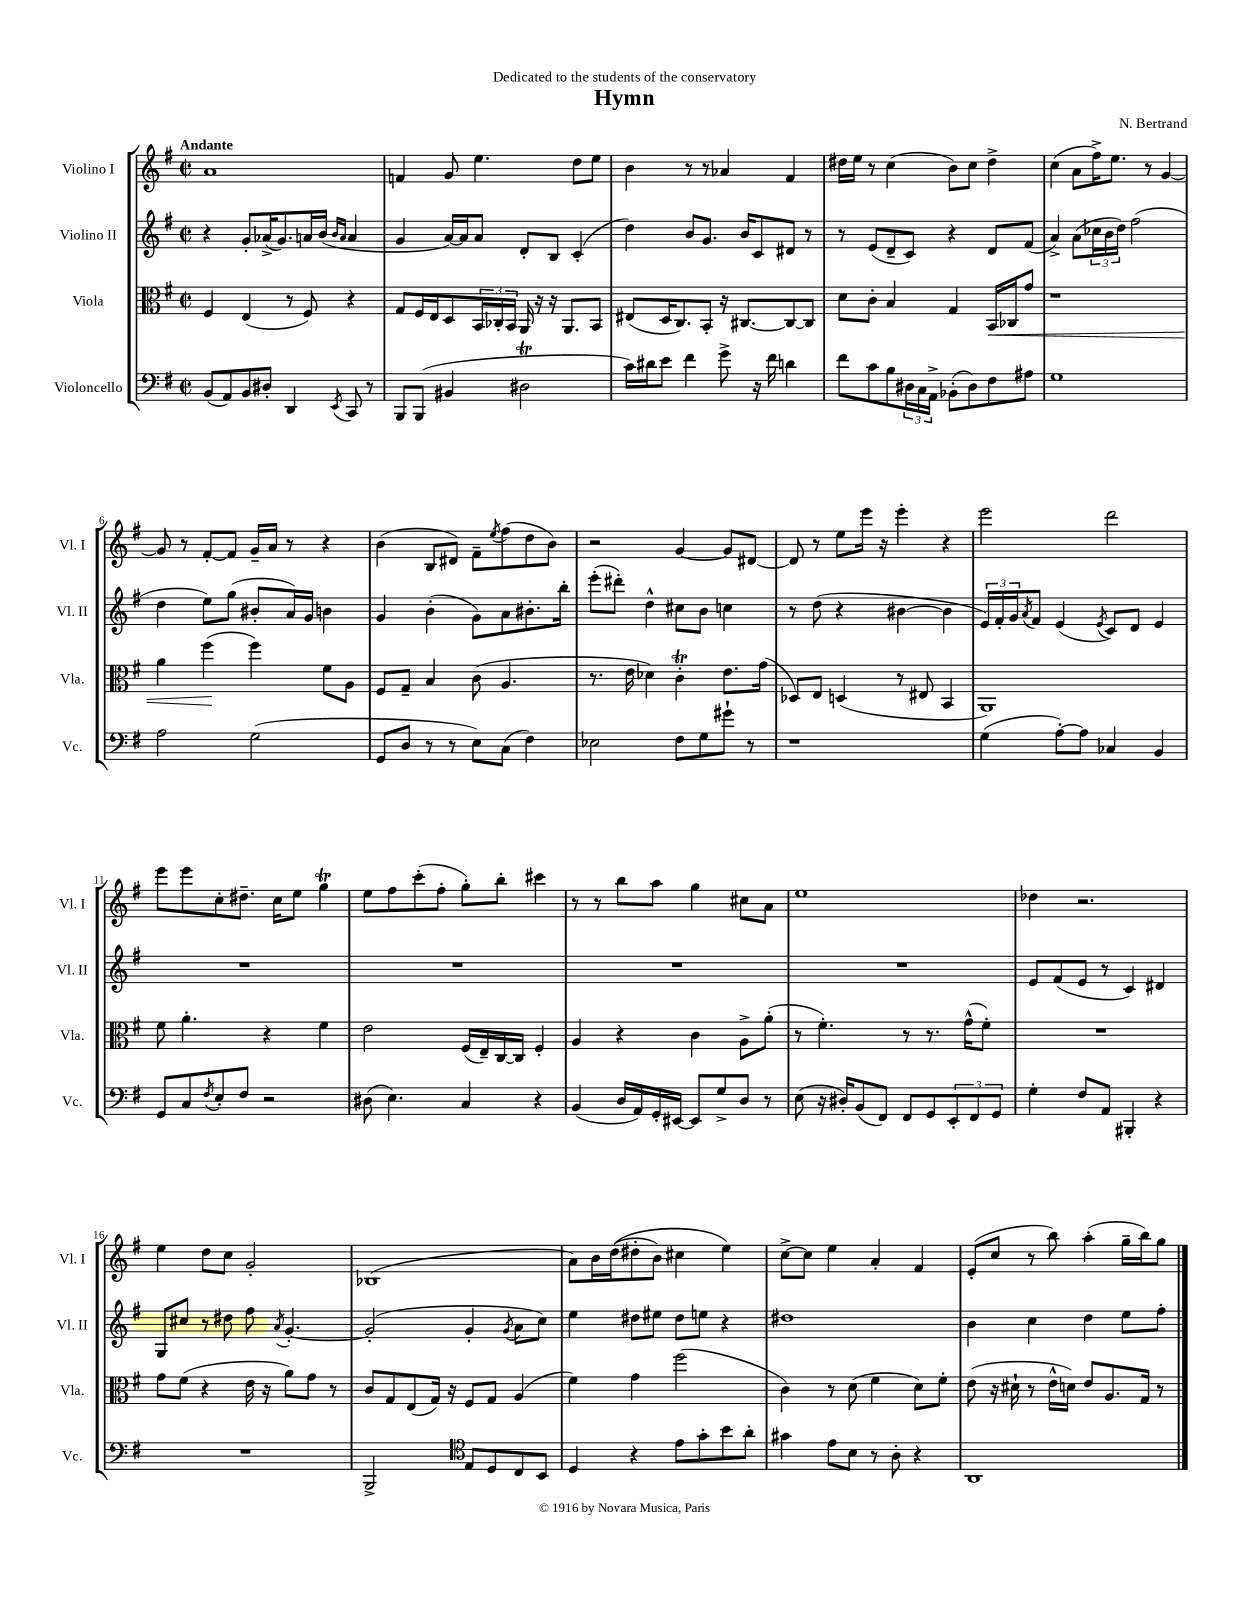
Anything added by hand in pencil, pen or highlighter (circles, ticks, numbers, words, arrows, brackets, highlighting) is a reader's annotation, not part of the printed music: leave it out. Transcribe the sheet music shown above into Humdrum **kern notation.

**kern	**kern	**dynam	**kern	**kern
*part4	*part3	*part3	*part2	*part1
*staff4	*staff3	*staff3	*staff2	*staff1
*I"Violoncello	*I"Viola	*	*I"Violino II	*I"Violino I
*I'Vc.	*I'Vla.	*	*I'Vl. II	*I'Vl. I
*clefF4	*clefC3	*	*clefG2	*clefG2
*k[f#]	*k[f#]	*	*k[f#]	*k[f#]
*M2/2	*M2/2	*	*M2/2	*M2/2
*met(c|)	*met(c|)	*	*met(c|)	*met(c|)
=1	=1	=1	=1	=1
!	!	!	!	!LO:TX:a:B:t=Andante
(8BB/L	4F#/	.	4r	1a
8AA/)	.	.	.	.
8BB/	(4E/	.	8g'/L	.
8D#X'/J	.	.	(16a-X^/K	.
.	.	.	8.g/)	.
4DD/	8r	.	.	.
.	8F#/)	.	16an/L	.
.	.	.	(16b/JJ	.
.	.	.	16qqb/LL	.
8qEE/	.	.	16qqa/JJ	.
8CC/	4r	.	4a/	.
8r	.	.	.	.
=2	=2	=2	=2	=2
8BBB/L	8G/L	.	4g/	4fn/
(8BBB/J	16F#/L	.	.	.
.	16E/J	.	.	.
4BB#X/	8D/	.	[16a/LL)	8g/
.	.	.	16a/J]	.
.	24BB/L	.	8a/J	4.ee\
.	24C-X'/	.	.	.
.	24BB/JJ	.	.	.
2D#Xt\	16AA/	.	8d'/L	.
.	16r	.	.	.
.	16r	.	8B/J	.
.	8.AA/L	.	.	.
.	.	.	(4c'/	8dd\L
.	8BB/J	.	.	8ee\J
=3	=3	=3	=3	=3
16c\LL)	(8E#X/L	.	4dd\)	4b\
16d#X\J	.	.	.	.
8e\J	16D/K	.	.	.
.	8.C/)	.	.	.
4f#\	.	.	8b/L	8r
.	8BB'/J	.	8.g/J	8r
8g^\	16r	.	.	4a-X/
.	[8.C#X/L	.	16b/KL	.
16r	.	.	8c/	.
16f#\	.	.	.	.
4dn\	8C#/_	.	8d#X/J	4f#/
.	8C#/J]	.	8r	.
=4	=4	=4	=4	=4
8f#\L	8d\L	.	8r	16dd#X\LL
.	.	.	.	16ee\JJ
8c\	8c'\J	.	(8e/L	8r
8B\	4B/	.	8d~/	(4cc\
24D#X\L	.	.	8c/J)	.
24C\	.	.	.	.
24AA^\JJ	.	.	.	.
(8BB-X'\L	4G/	.	4r	8b\L)
8D#\)	.	.	.	8cc\J
!	!	!LO:HP:b	!	!
8F#\	16BB/LL	<	8d/L	4dd#^\
.	16C-X/J	.	.	.
8A#X\J	8g/J	.	(8f#/J	.
=5	=5	=5	=5	=5
1G	1r	.	4a^/)	(4cc\
.	.	.	(8a\L	8a\L
.	.	.	24cc-X\L	16ff#^\K)
.	.	.	24b\	.
.	.	.	.	8.ee\J
.	.	.	24dd\JJ)	.
.	.	.	(2ff#\	.
.	.	.	.	8r
.	.	.	.	[4g/
!!LO:LB:g=z
=6	=6	=6	=6	=6
2A\	4a\	.	4dd\	8g/]
.	.	.	.	8r
.	(4ff#\	.	8ee\L)	[8f#'/L
.	.	.	(8gg\J	8f#/J]
(2G\	4ff#\)	[	8b#X'/L	16g~/LL
.	.	.	.	16a/JJ
.	.	.	16a/L)	8r
.	.	.	16g/JJ	.
.	8f#\L	.	4bn\	4r
.	8A\J	.	.	.
=7	=7	=7	=7	=7
8GG/L	8F#/L	.	4g/	(4b\
8D/J	8G~/J	.	.	.
8r	4B/	.	(4b'\	8B/L
8r	.	.	.	8d#X/J)
8E\L)	(8c\	.	8g\L)	8f#~\L
.	.	.	.	8qee/
(8C\J	4.A/	.	8a\	(8ff#\
4F#\)	.	.	8.b#X'\	8dd\
.	.	.	.	8b\J)
.	.	.	16bb'\Jk	.
=8	=8	=8	=8	=8
2E-X\	8.r	.	(8eee'\L	2r
.	.	.	8ddd#X'\J)	.
.	16e\	.	.	.
.	4d-X\)	.	4dd^^\	.
8F#\L	4cT'\	.	8cc#X\L	[4g/
8G\	.	.	8b\J	.
8g#X`\J	8.e\L	.	4ccn\	8g/L]
8r	.	.	.	[8d#X/J
.	(16g\Jk	.	.	.
=9	=9	=9	=9	=9
1r	8D-X/L)	.	8r	8d#/]
.	8E/J	.	(8dd\	8r
.	(4Dn/	.	4r	8ee\L
.	.	.	.	16eee\Jk
.	.	.	.	16r
.	8r	.	[4b#X\	4eee'\
.	8E#X/	.	.	.
.	4BB/	.	4b#\]	4r
=10	=10	=10	=10	=10
(4G\	1AA)	.	24e/LL)	2eee\
.	.	.	24f#'/	.
.	.	.	24g/J	.
.	.	.	8qa/	.
.	.	.	8f#/J	.
[8A'\L)	.	.	(4e/	.
8A\J]	.	.	.	.
.	.	.	8qe/	.
4C-X/	.	.	8c/L)	2ddd\
.	.	.	8d/J	.
4BB/	.	.	4e/	.
!!LO:LB:g=z
=11	=11	=11	=11	=11
8GG/L	8f#\	.	1r	8eee\L
8C/	4.a'\	.	.	8eee\
8qF#/	.	.	.	.
8E'/	.	.	.	8cc'\
8F#/J	.	.	.	8.dd#X~\J
2r	4r	.	.	.
.	.	.	.	16cc\KL
.	.	.	.	8ee\J
.	4f#\	.	.	4ggT\
=12	=12	=12	=12	=12
(8D#X\	2e\	.	1r	8ee\L
4.E\)	.	.	.	8ff#\
.	.	.	.	(8ccc'\
.	.	.	.	8ff#'\J
4C/	(16F#/LL	.	.	8gg'\L)
.	16E~/)	.	.	.
.	[16C/	.	.	8bb'\J
.	16C/JJ]	.	.	.
4r	4F#'/	.	.	4ccc#X\
=13	=13	=13	=13	=13
(4BB/	4A/	.	1r	8r
.	.	.	.	8r
16D/LL	4r	.	.	8bb\L
16AA/)	.	.	.	.
16GG'/	.	.	.	8aa\J
[16EE#X/JJ	.	.	.	.
8EE#/L]	4c\	.	.	4gg\
8G^/	.	.	.	.
8D/J	8A^\L	.	.	8cc#X\L
8r	(8a'\J	.	.	8a\J
=14	=14	=14	=14	=14
(8E\	8r	.	1r	1ee
16r	4.f#'\)	.	.	.
16D#X'/KL)	.	.	.	.
(8BB/	.	.	.	.
8FF#/J)	.	.	.	.
8FF#/L	8r	.	.	.
8GG/	8.r	.	.	.
12EE'/	.	.	.	.
.	(16g^^\KL	.	.	.
12FF#/	.	.	.	.
.	8f#'\J)	.	.	.
12GG/J	.	.	.	.
=15	=15	=15	=15	=15
4G'\	1r	.	8e/L	4dd-X\
.	.	.	(8f#/	.
8F#/L	.	.	8e/J	2.r
8AA/J	.	.	8r	.
4BBB#X'/	.	.	4c/)	.
4r	.	.	4d#X/	.
!!LO:LB:g=z
=16	=16	=16	=16	=16
1r	8g\L	.	8G/L	4ee\
.	(8f#\J	.	8cc#X/J	.
.	4r	.	8r	8dd\L
.	.	.	8dd#X\	8cc\J
.	16e\	.	8ff#\	2g'/
.	16r	.	.	.
.	.	.	8qa/	.
.	8a\L)	.	[4.g'/	.
.	8g\J	.	.	.
.	8r	.	.	.
=17	=17	=17	=17	=17
2BBB^/	8c/L	.	(2g'/]	(1B-X
.	8G/	.	.	.
.	(8E/	.	.	.
.	16G/Jk)	.	.	.
.	16r	.	.	.
*clefC4	*	*	*	*
8E/L	8F#/L	.	4g'/	.
8D/	8G/J	.	.	.
.	.	.	8qg/	.
8C/	(4A/	.	8a\L	.
8BB/J	.	.	8cc\J)	.
=18	=18	=18	=18	=18
4D/	4f#\)	.	4ee\	8a\L)
.	.	.	.	16b\L
.	.	.	.	((16dd\J
4r	4g\	.	8dd#X\L	8dd#X'\
.	.	.	8ee#X\J	8b\J)
8e\L	(2ff#\	.	8dd#\L	4cc#X\
8g'\	.	.	8een\J	.
8b\	.	.	4r	4ee\)
8a'\J	.	.	.	.
=19	=19	=19	=19	=19
4g#X\	4c\)	.	1dd#X	[8cc^\L
.	.	.	.	8cc\J]
8e\L	8r	.	.	4ee\
8B\J	(8d\	.	.	.
8r	4f#\	.	.	4a'/
8A'\	.	.	.	.
4r	8d\L)	.	.	4f#/
.	8f#'\J	.	.	.
=20	=20	=20	=20	=20
1AA	(8e\	.	4b\	(8e'/L
.	16r	.	.	8cc/J
.	16d#X`\	.	.	.
.	8r	.	4cc\	8r
.	16e^^\LL	.	.	8bb\)
.	16dn\JJ)	.	.	.
.	8e/L	.	4dd\	(4aa'\
.	8.A/	.	.	.
.	.	.	8ee\L	16gg~\LL
.	16G/Jk	.	.	16bb\J)
.	8r	.	8ff#'\J	8gg\J
==	==	==	==	==
*-	*-	*-	*-	*-
